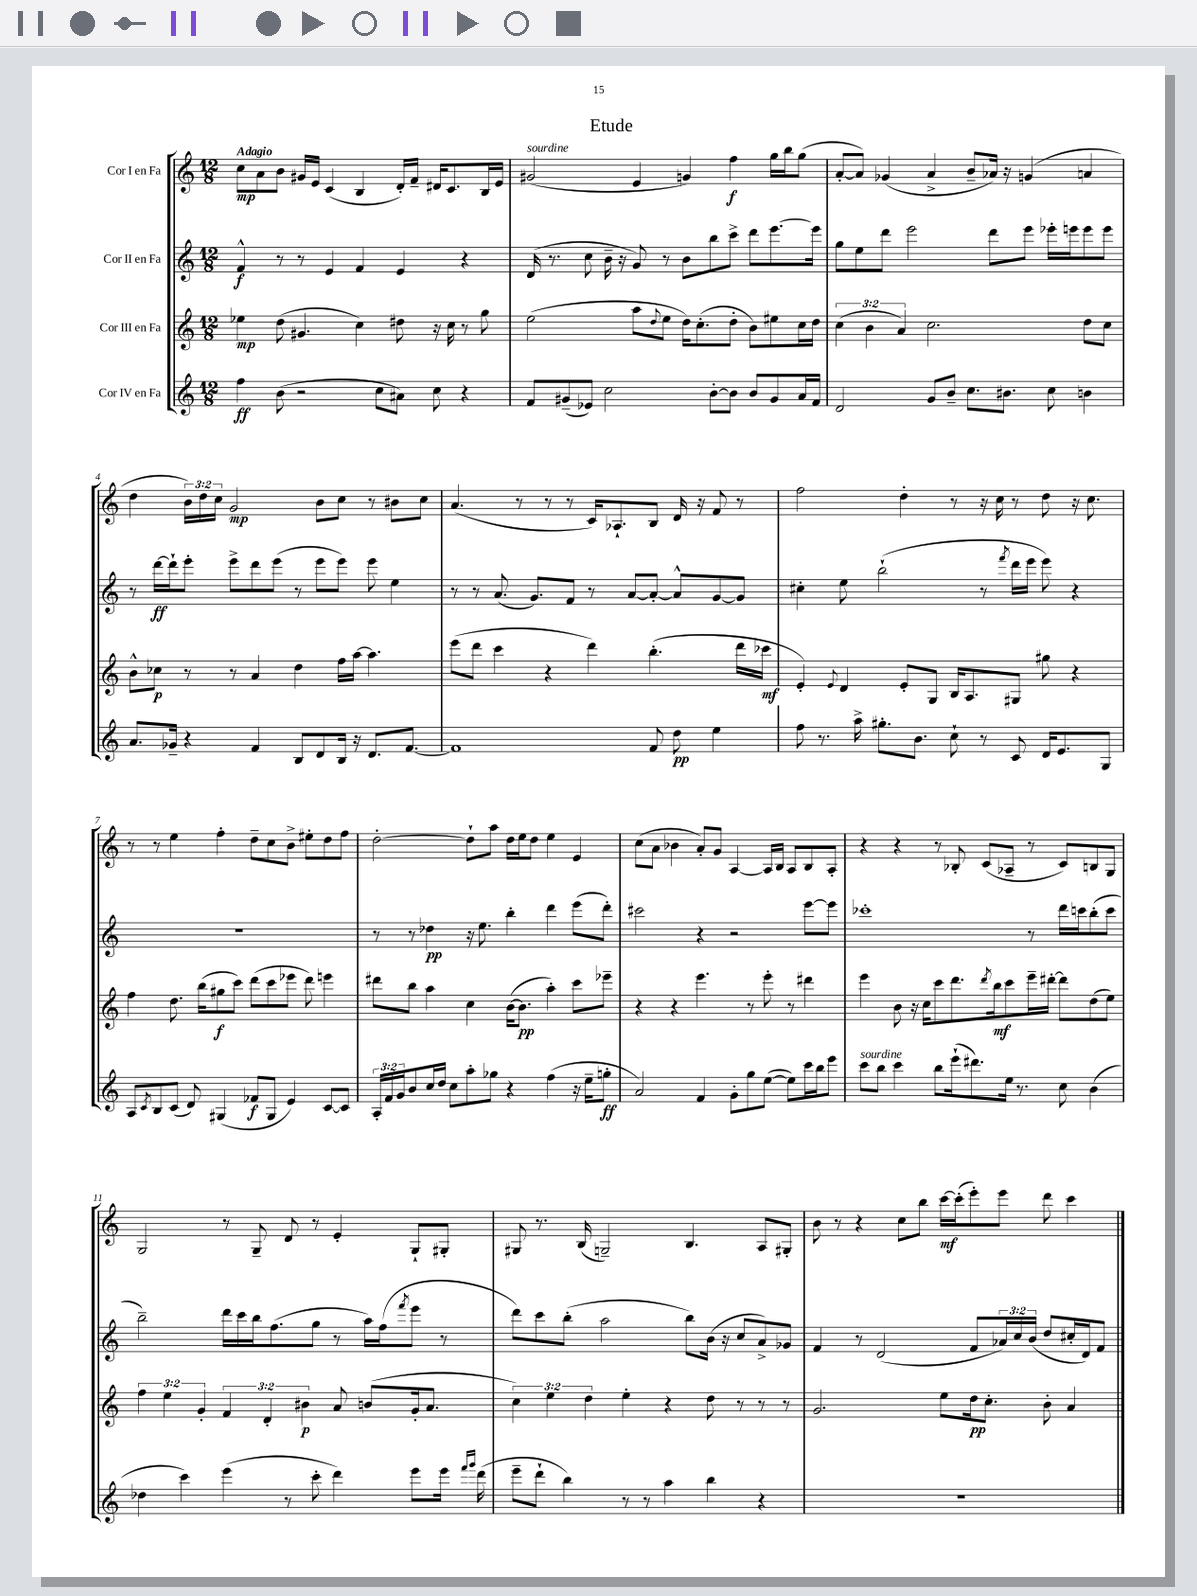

**kern	**kern	**kern	**kern
*staff4	*staff3	*staff2	*staff1
*clefG2	*clefG2	*clefG2	*clefG2
*k[]	*k[]	*k[]	*k[]
*M12/8	*M12/8	*M12/8	*M12/8
4ff	4ee-	4f^^	8cc
.	.	.	8a
(8b	(8dd	8r	8b
2r	4.g#	8r	16g#
.	.	.	16e
.	.	4e	(4c
.	4cc)	4f	4B
8cc	.	.	.
8a#)	8dd#	4e	16d')
.	.	.	16f~
8cc	16r	.	16d#
.	16cc	.	8.c
4r	8r	4r	.
.	8gg	.	16B
.	.	.	16e
=	=	=	=
8f	(2ee	(16d	(2g#
.	.	8.r	.
(8g#~	.	.	.
8e-)	.	8cc	.
2cc	.	16b~	.
.	.	16r	.
.	8aa	8g)	4e
.	8qqdd	.	.
.	8ee	8r	.
.	16dd)	8b	4g)
.	(8.cc'	.	.
[8b'	.	8bb	.
8b]	8dd'	8ccc^	4ff
8b	8b)	8ddd	.
8g#	8ee#	[8.eee	16gg
.	.	.	16bb
16a	16cc	.	(8gg
16f	16dd	16eee]	.
=	=	=	=
2d	(6cc	8gg	[8a'
.	.	8ee	8a])
.	6b	.	.
.	.	8ddd	(4g-
.	6a)	.	.
.	.	2eee	.
8g	2.cc	.	4a^
8b~	.	.	.
8.cc	.	.	8b~
.	.	8ddd	16a-)
8.b#	.	.	16r
.	.	8eee	(4g
8cc	.	16eee-'	.
.	.	16eee	.
4b	8dd	8eee	4a
.	8cc	8eee	.
=	=	=	=
8.a	8b^^	8r	4dd
.	8cc-	[16ddd	.
16g-~	.	16ddd`]	.
4r	8r	8eee'	24b)
.	.	.	24dd
.	.	.	24cc
.	8r	8eee^	2g
4f	4a	8ddd	.
.	.	(8eee	.
8B	4dd	8r	.
8d	.	8eee	8b
16B	16ff	8eee)	8cc
16r	[16aa	.	.
8.d	4.aa]	8eee	8r
.	.	4ee	8b#
[8.f	.	.	.
.	.	.	8cc
=	=	=	=
1f]	(8eee	8r	(4.a
.	8ddd	8r	.
.	4ccc	(8.a	.
.	.	.	8r
.	.	8.g)	.
.	4r	.	8r
.	.	8f	8r
.	4ddd)	8r	16c)
.	.	.	8.A-`
.	.	[8a	.
8f	(4.bb'	8a'_	8B
8dd	.	8a^^]	16d
.	.	.	16r
4ee	.	[8g	8f
.	16ddd	8g]	8r
.	16ccc-	.	.
=	=	=	=
8ff	4e')	4cc#'	2ff
8.r	.	.	.
.	8qqe	.	.
.	4d	8ee	.
16aa^	.	.	.
8.gg#'	.	(2bb`	.
.	8e'	.	4dd'
8.b	.	.	.
.	8G	.	.
8cc`	16B	.	8r
.	8.A	.	.
8r	.	8r	16r
.	.	.	16cc
.	.	8qfff	.
8c	8G#	16ddd	8r
.	.	16eee	.
16d	8gg#	8eee)	8dd
8.e	.	.	.
.	4r	4r	16r
.	.	.	8.cc
8G	.	.	.
=	=	=	=
8A	4ff	1.r	8r
8qc	.	.	.
8B	.	.	8r
(8c	8.dd	.	4ee
8d)	.	.	.
.	(16bb	.	.
(4G#	8gg#	.	4ff'
.	8ccc)	.	.
8f-	(8ddd	.	8dd~
8G#	8ccc	.	8cc
4e)	8eee-	.	8b^
.	8ddd)	.	8ee#'
[8c	4eee	.	8dd
8c]	.	.	8ff
=	=	=	=
24A'	8ddd#	8r	[2dd'
24f	.	.	.
24g	.	.	.
8b	8bb	8r	.
16cc	4aa	4dd-	.
16dd	.	.	.
8cc	.	.	.
8aa'	4cc	16r	8dd`]
.	.	8.ee	.
8gg-	.	.	8aa
4r	([16b	4bb'	16dd
.	8.b]	.	16ee
.	.	.	8dd
(4ff	4aa')	4ddd	4ee
16r	8ccc	(8eee	4e
16ee~	.	.	.
8gg'	8eee-~	8ddd')	.
=	=	=	=
2a)	4r	2ccc#	(8cc
.	.	.	8a
.	4r	.	4b-
4f	4.eee	4r	8a')
.	.	.	8g
8g'	.	2r	[4A
8gg	8r	.	.
([8ee	8eee'	.	16A]
.	.	.	16B
8ee])	8r	.	8A
16ccc	4ddd#	[8eee	8B
16bb	.	.	.
8eee	.	8eee]	8A'
=	=	=	=
8ccc	4eee	1ccc-'	4r
8bb	.	.	.
4ccc	8b	.	4r
.	16r	.	.
.	16cc	.	.
8bb	8ccc	.	8r
(16eee`	8.ddd	.	8B-'
8.ddd#)	.	.	.
.	.	.	(8c
.	8qddd	.	.
.	16bb	.	.
16ee	8ccc	.	8A-~
8.r	.	.	.
.	16eee~	8r	8r
.	[16ddd#'	.	.
8cc	8ddd#]	16ddd	8c)
.	.	16ccc	.
(4b	(8dd	(8bb'	8B
.	8ee)	8ccc	8G
=	=	=	=
4dd-	6ff	2bb~)	2G
.	6ee	.	.
4ccc)	.	.	.
.	6g'	.	.
(4eee	6f	16ddd	8r
.	.	16ccc	.
.	.	16bb	8G~
.	6d'	.	.
.	.	(8.ff	.
8r	.	.	8d
.	6b#	.	.
8ccc'	.	8gg	8r
4ddd)	8a	8r	4e'
.	(8b	16aa)	.
.	.	(16ff	.
.	.	8qfff	.
8eee	16g'	8eee	8G`
.	8.a	.	.
16eee	.	8r	8G#'
16qqfff	.	.	.
16qqggg	.	.	.
(16ddd	.	.	.
=	=	=	=
8eee~	6cc)	8ddd)	8G#
8ddd`	.	8ccc	8.r
.	6ee	.	.
4bb)	.	(8bb'	.
.	.	.	(16B
.	6dd	.	.
.	.	2aa	2G~)
8r	4ee'	.	.
8r	.	.	.
4aa	4r	.	.
.	.	8bb)	4.B
4bb	8dd	(16b	.
.	.	16r	.
.	8r	8cc	.
4r	8r	8a^)	8A
.	8r	8g-	8G#'
=	=	=	=
1.r	2.g	4f	8b
.	.	.	8r
.	.	8r	4r
.	.	(2d	.
.	.	.	8cc
.	.	.	8bb
.	8ee	.	[16ccc
.	.	.	(16ccc']
.	16dd	8f	8eee')
.	8.cc'	.	.
.	.	24a-)	8eee
.	.	24cc	.
.	.	(24b	.
.	8b'	8dd	8ddd
.	4a	16cc#'	4ccc
.	.	16d)	.
.	.	8f	.
==	==	==	==
*-	*-	*-	*-
